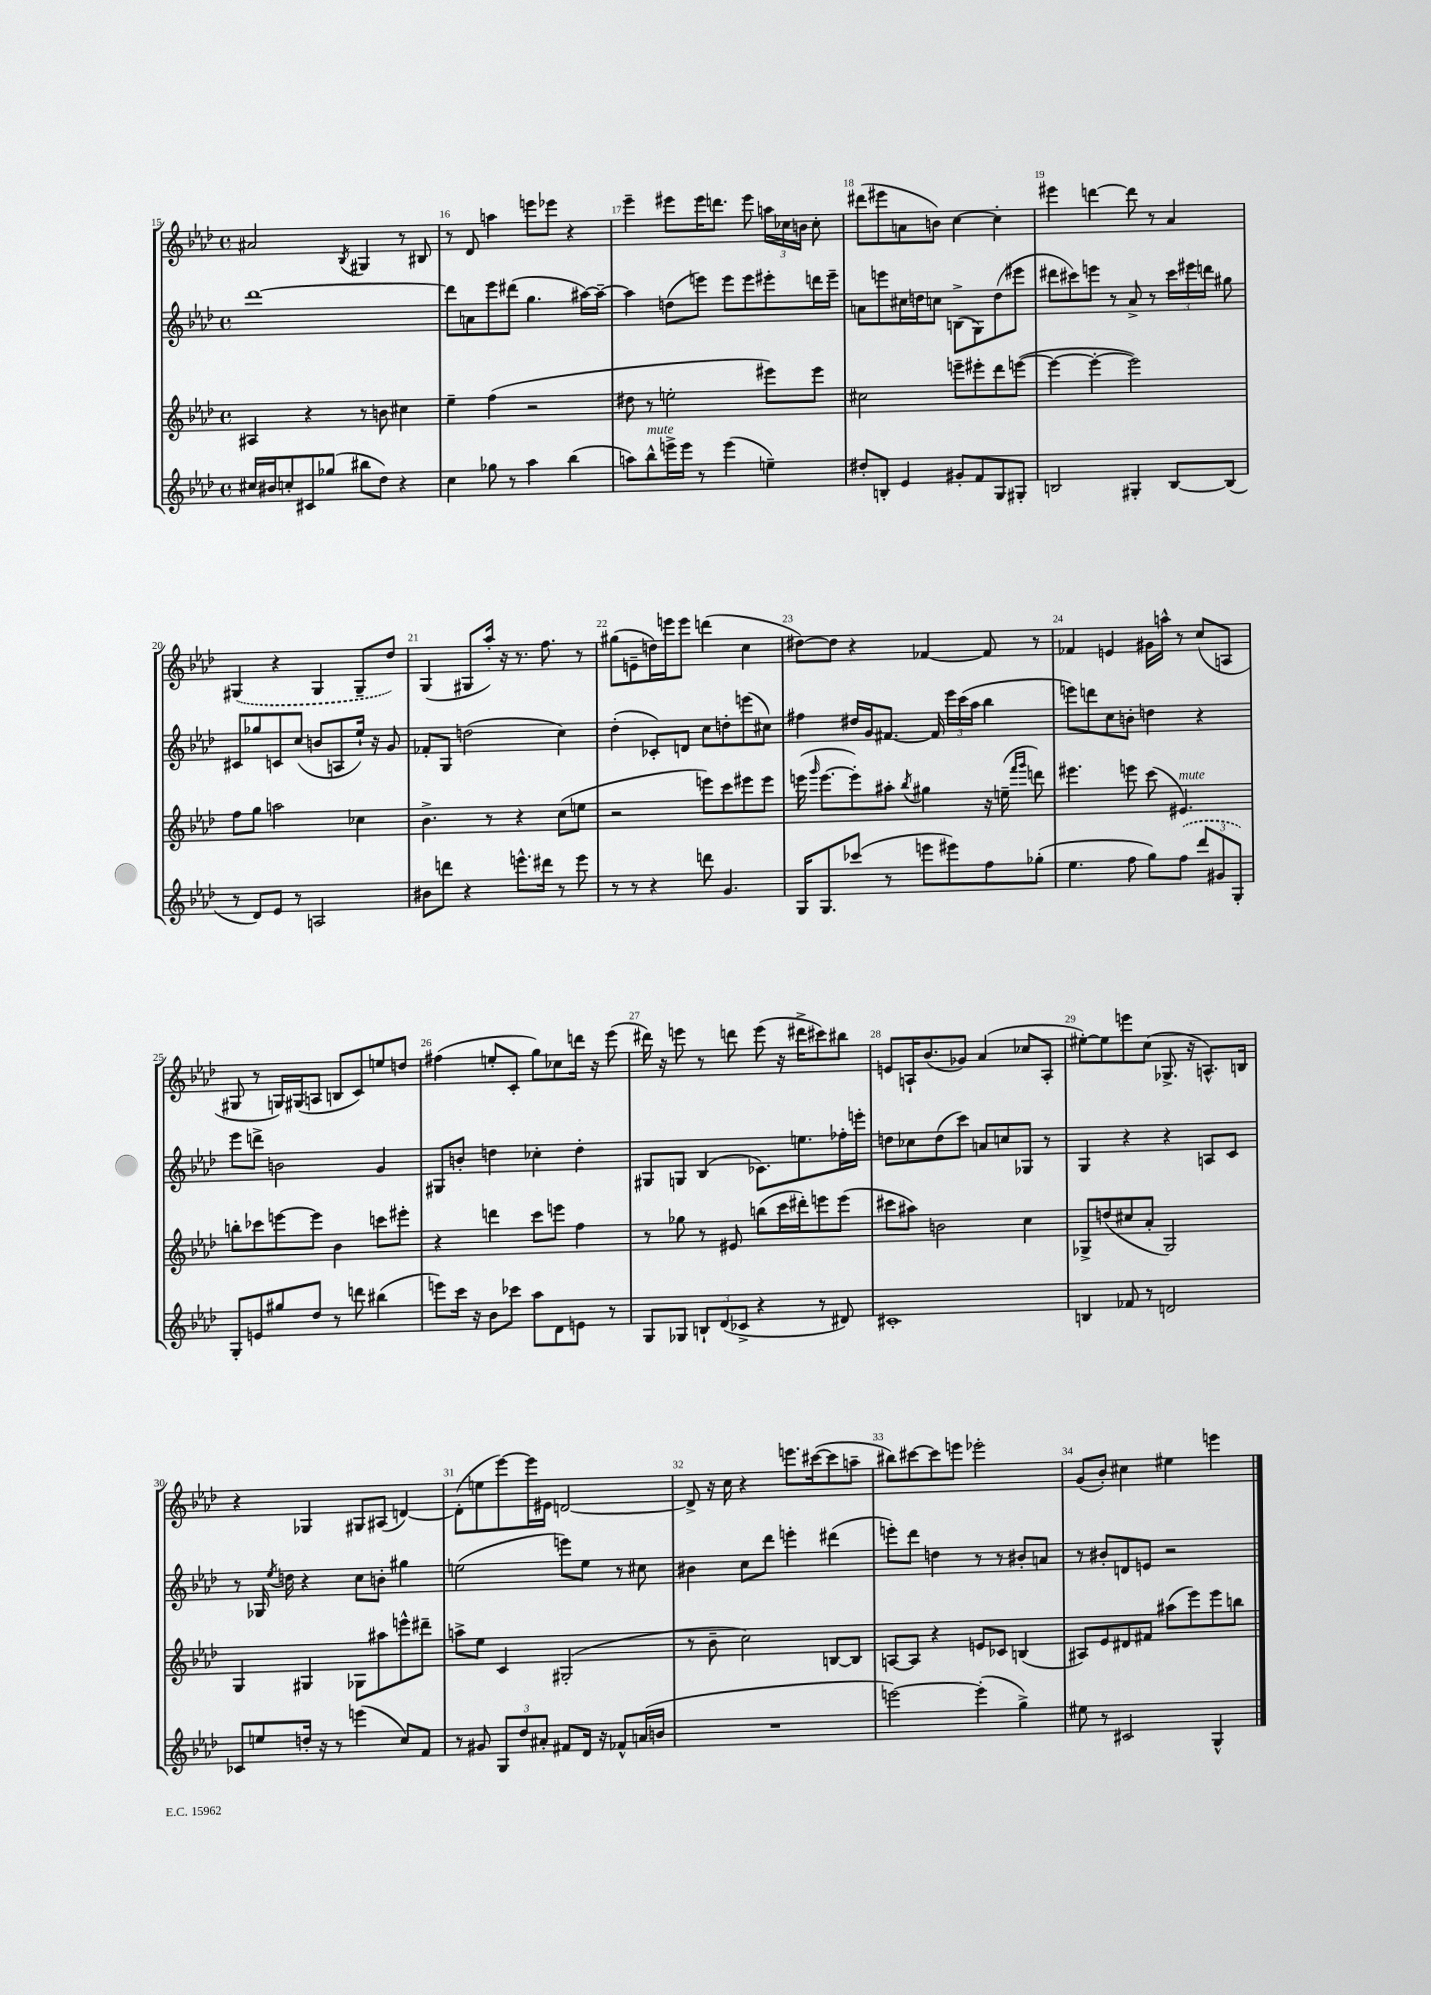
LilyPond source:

<<
\new StaffGroup <<
\new Staff = "s0" {
    \clef treble \key aes \major \defaultTimeSignature \time 4/4
    \autoBeamOff ais'2 \acciaccatura { bes8 } gis4 r8 bis8 |
    r8 des'8 a''4 e'''8[ ees'''8] r4 |
    ees'''4-- eis'''8[ eis'''16 d'''8.] eis'''8 \tuplet 3/2 { a''16[ ces''16 b'16] } ces''8-. |
    dis'''8[( eis'''8 a'8 b'8]) c''4~ c''4-. |
    eis'''4 d'''4~ d'''8 r8 aes'4 |
    \once \slurDashed gis4( r4 gis4 gis8[-- des''8]) |
    g4( gis8[ aes''16]-.) r16 r8. f''8. r8 |
    gis''8[( e'8-- d''16) e'''16 e'''8] d'''4( c''4 |
    dis''8[~) dis''8] r4 fes'4~ fes'8 r8 |
    fes'4 e'4 gis'16[ a''16]-^ r8 c''8[( a8] |
    gis8 r8 g16[) gis16( a8] b8[ c'8) e''8 d''8] |
    fis''4( e''8[-. c'8]-. g''8[) ces''8 d'''16] r16 ees'''8( |
    dis'''16) r16 e'''8 r8 d'''8 e'''8( r16 dis'''16[-> cis'''8) bis''8] |
    e'8[ a16-! bes'8.( ges'8]) aes'4( ces''8[ a8]-. |
    eis''8[~-.) eis''8 e'''8 c''8]( ges8.-> r16 a8.[-^) b16] |
    r4 ges4 gis8[ ais8]( d'4~) |
    d'8[-.( e''8 ees'''8~) ees'''16 eis'16] d'2~ |
    d'8-> r16 c''16 r4 e'''8.[ cis'''16~( cis'''8 a''8]-- |
    bis''8[) cis'''8~ cis'''8 e'''8] ees'''2-. |
    g'8[( bes'8]-.) cis''4 eis''4 e'''4 \bar "|." |
}
\new Staff = "s1" {
    \clef treble \key aes \major \defaultTimeSignature \time 4/4
    \autoBeamOff des'''1~ |
    des'''8[ a'8 ees'''8 dis'''8]( g''4. ais''16[~) ais''16]~-- |
    ais''4 d''8[( e'''8]) e'''8[ e'''8 eis'''8-. d'''16 eis'''16]-- |
    a'8[ e'''8 cis''16 d''16 c''8] b8[->( g8) d''8( eis'''8] |
    dis'''8[ cis'''8) e'''8] r8 aes'8-> r8 \tuplet 3/2 { cis'''16[ eis'''16 d'''16] } gis''8 |
    cis'8[ ges''8 c'8 c''8]( b'8[ a8 ees''16]-!) r16 g'8 |
    fes'8[-. g8] d''2( c''4) |
    des''4-.( ces'8[-.) d'8] c''8[ d''8-. e'''8( cis''8]) |
    fis''4 dis''16[ g'16 fis'8.]~ fis'16 \tuplet 3/2 { ees'''16[ c'''16( aes''16] } bes''4 |
    e'''8[) d'''8 c''8 b'8]-. d''4 r4 |
    ees'''8[ d'''8]-> b'2 g'4 |
    gis8[ b'8]-. d''4 ces''4-. d''4-. |
    gis8[ g8] bes4( ces'8.[) e''8. fes''16-. e'''16]-. |
    d''8[ ces''8 d''8( c'''8]) a'8[ c''8 ges8] r8 |
    g4 r4 r4 a8[ c'8] |
    r8 ges16 \acciaccatura { ees''8 } d''16 r4 c''8[ b'8]-. gis''4 |
    e''2( e'''8[) e''8] r8 cis''8 |
    bis'4 c''8[ des'''8] e'''4-. dis'''4( |
    e'''8[-.) des'''8] d''4 r8 r8 bis'8[-. a'8] |
    r8 bis'8[-. d'8 e'8] r2 \bar "|." |
}
\new Staff = "s2" {
    \clef treble \key aes \major \defaultTimeSignature \time 4/4
    \autoBeamOff ais4 r4 r8 b'8 cis''4 |
    ees''4-- f''4( r2 |
    dis''8 r8 e''2-. eis'''8[) eis'''8] |
    cis''2 e'''8[-- eis'''8-. des'''8 e'''8]~( |
    e'''4~ e'''4~-. e'''2) |
    f''8[ g''8] a''2 ces''4 |
    bes'4.-> r8 r4 c''8[( e''8] |
    r2 e'''8[) c'''8 eis'''8 eis'''8] |
    e'''16( \grace { g'''16 } e'''8.[~ e'''8-.) ais''8]-. \acciaccatura { bes''8 } gis''4 r16 e''16--( \grace { f'''16[ g'''16] } d'''8) |
    eis'''4. e'''8 c'''8( eis'4.^\markup { \italic "mute" }) |
    b''8[-. ces'''8 e'''8~ e'''8] bes'4 c'''8[ eis'''8]-. |
    r4 d'''4 c'''8[ e'''8] f''4 |
    r8 ges''8 r8 eis'8 b''8[( c'''16 dis'''16-.) e'''8 e'''8]( |
    cis'''8[ ais''8]) b'2 c''4 |
    ges8[-> d''8( cis''8 aes'8]-. ges2) |
    g4 gis4 ges8[ ais''8 e'''8-^ dis'''8]-- |
    a''8[-> ees''8] c'4 gis2-.( |
    r8 bes'8-- c''2) b8[~ b8] |
    a8[~ a8] r4 e'8[ ces'8] b4( |
    ais8[) ees'8 dis'8 fis'8] ais''8[( ees'''8) ees'''8 b''8] \bar "|." |
}
\new Staff = "s3" {
    \clef treble \key aes \major \defaultTimeSignature \time 4/4
    \autoBeamOff cis''16[ bis'16 c''8-. cis'8 ges''8]( bis''8[ des''8]) r4 |
    c''4 ges''8 r8 aes''4 bes''4( |
    a''8[) bes''8-^^\markup { \italic "mute" } e'''16-> e'''16] r8 e'''4( e''4--) |
    dis''8[-. b8]-. ees'4 gis'8[-. f'8 g8 gis8]-. |
    b2 gis4-. b8[~ b8]( |
    r8 des'8[) ees'8] r8 a2 |
    bis'8[ d'''8] r4 e'''8.[-^ dis'''16] r8 e'''8 |
    r8 r8 r4 d'''8 g'4. |
    g16[ g8. ces'''8]( r8 e'''8[ eis'''8) f''8 ges''8]-.( |
    ees''4. f''8 g''8[) \once \slurDashed f''8]( \tuplet 3/2 { des'''8[ gis'8 g8]-.) } |
    g8[-. e'8 gis''8 des''8] r8 d'''8 bis''4( |
    e'''8[) c'''16] r16 bes'8[ ces'''8] aes''8[ des'8 e'8] r8 |
    g8[ ges8] \tuplet 3/2 { b8[-! des'8( ces'8]-> } r4 r8 dis'8) |
    cis'1-. |
    b4 fes'8 r8 d'2 |
    ces'8[ e''8 d''16]-. r16 r8 e'''4( c''8[) f'8] |
    r8 gis'8 \tuplet 3/2 { g8[ des''8 ais'8]-. } fis'8[ des'16] r16 fes'8[-^ a'16( b'16] |
    R1 |
    e'''2~) e'''4-.( g''4->) |
    eis''8 r8 cis'2 g4-^ \bar "|." |
}
>>
>>
\layout { \context { \Score currentBarNumber = #15 \override BarNumber.break-visibility = ##(#f #t #t) barNumberVisibility = #all-bar-numbers-visible } }
